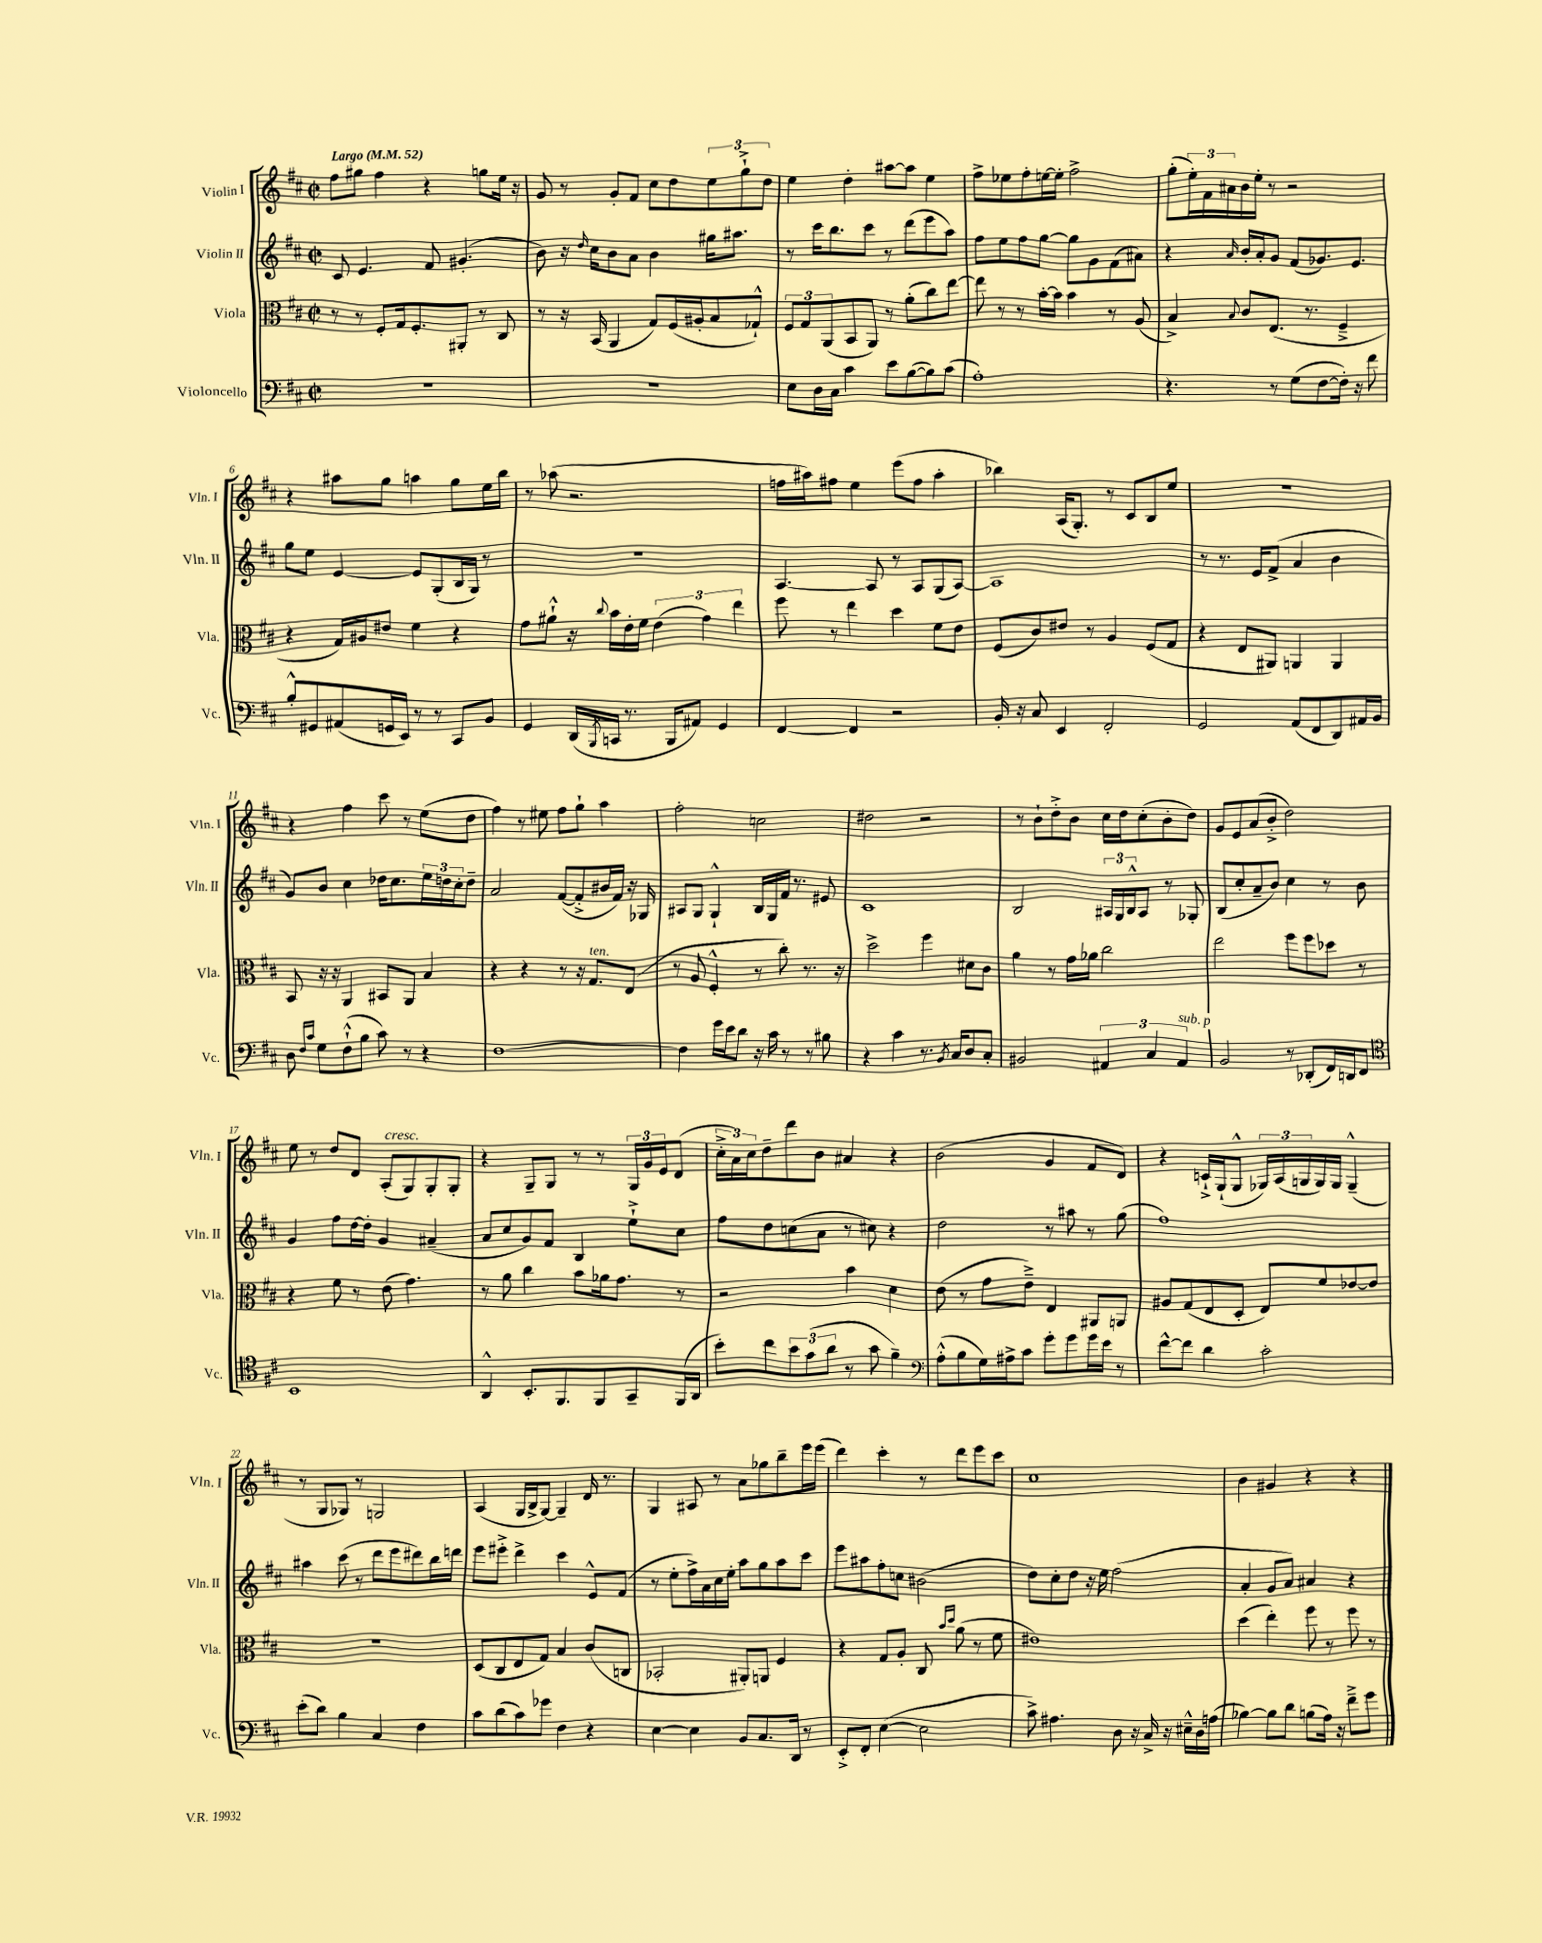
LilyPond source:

<<
\new StaffGroup <<
\new Staff = "s0" \with { instrumentName = "Violin I" shortInstrumentName = "Vln. I" } {
    \clef treble \key d \major \defaultTimeSignature \time 2/2 \tempo "Largo" 4 = 52
    fis''8 gis''8 fis''4 r4 g''8 e''16 r16 |
    g'8 r8 g'8-. fis'8 cis''8 d''8 \tuplet 3/2 { e''8 g''8-!-> d''8 } |
    e''4 d''4-. ais''8~ ais''8 e''4 |
    fis''8-> ees''8 fis''8-. e''16~ e''16-. fis''2-> |
    g''8-.( \tuplet 3/2 { e''16-.) fis'16 ais'16 } b'16 e''16-. r8 r2 |
    r4 ais''8 g''8 a''4 g''8 e''16 b''16 |
    r8 aes''8( r2. |
    f''16 ais''16) fis''8 e''4 e'''8( fis''8 ais''4-. |
    bes''4) a16( g8.-.) r8 cis'8 b8 e''8 |
    R1 |
    r4 fis''4 cis'''8 r8 e''8( d''8 |
    fis''4) r8 eis''8 fis''8 g''8-! a''4 |
    fis''2-. c''2 |
    dis''2 r2 |
    r8 b'8-! d''8-.-> b'8 cis''16 d''16 cis''8-.( b'8-. d''8) |
    g'8 e'8 a'8( b'8-.-> d''2) |
    e''8 r8 d''8 d'8 a8-.^\markup { \italic "cresc." }( g8) g8-. g8-. |
    r4 g8-- g8 r8 r8 \tuplet 3/2 { g16 g'16 e'16 } d'8( |
    \tuplet 3/2 { cis''16-.-> a'16) cis''16 } d''8-- d'''8 b'8 ais'4 r4 |
    b'2( g'4 fis'8 d'8) |
    r4 c'16-!-> g16-!( g8-^ \tuplet 3/2 { ges16) a16( g16 } g16) g16 g4---^( |
    r8 g8 ges8) r8 g2 |
    a4( g16 b16-> g8~) g4-- d'16 r8. |
    g4 ais8 r8 a'8 ges''8 b''8-- e'''16 e'''16( |
    d'''4) cis'''4-. r8 d'''8 e'''8 cis'''8 |
    cis''1 |
    b'4 gis'4 r4 r4 \bar "|." |
}
\new Staff = "s1" \with { instrumentName = "Violin II" shortInstrumentName = "Vln. II" } {
    \clef treble \key d \major \defaultTimeSignature \time 2/2
    cis'8 e'4. fis'8 gis'4.-.( |
    b'8) r16 \grace { d''16 } cis''16 b'8 a'8 b'4 gis''16 ais''8. |
    r8 cis'''16 b''8. cis'''8 r8 d'''8( e'''8 a''8) |
    fis''8 e''8 fis''8 g''8~ g''8 g'8 fis'8( ais'8) |
    r4 \grace { a'16 } b'16-. a'16-. g'8 fis'8( ges'8.) e'8. |
    g''8 e''8 e'4~ e'8 g8-.( b16 g16) r8 |
    R1 |
    a4.~ a8 r8 a8 g8( a8~) |
    a1 |
    r8 r8. e'16 fis'8->( a'4 b'4 |
    g'8) b'8 cis''4 des''16 cis''8. \tuplet 3/2 { e''16 d''16 cis''16-. } d''8-- |
    a'2 fis'8~( fis'8-.-> bis'16 fis'16) r16 ges16 |
    ais8 g8 g4-!-^ b16 g16 fis'16 r8. eis'8 |
    cis'1 |
    b2 \tuplet 3/2 { ais16 g16 b16-^ } ais8 r8 ges8-. |
    b8( cis''8-. a'8-- b'8) cis''4 r8 b'8 |
    g'4 fis''8 d''16~ d''16-. g'4 ais'4--( |
    a'8 cis''8 g'8) fis'8 b4 e''8-!-> cis''8 |
    fis''8 d''8 c''8( a'8 r8 cis''8) r4 |
    d''2 r8 ais''8 r8 g''8( |
    fis''1) |
    ais''4 cis'''8( r8 d'''8 e'''8 dis'''8) b''16 d'''16 |
    e'''8 eis'''8-.-> d'''4-> cis'''4 e'8-^ fis'8( |
    r8 e''8-. fis''16->) a'16 cis''16 e''16-. a''8 g''8 a''8 cis'''8 |
    e'''8 ais''8 fis''8-. c''8 bis'2( |
    d''8) cis''8-. d''8 r16 e''16 fis''2( |
    a'4-. g'8 a'8) ais'4 r4 \bar "|." |
}
\new Staff = "s2" \with { instrumentName = "Viola" shortInstrumentName = "Vla." } {
    \clef alto \key d \major \defaultTimeSignature \time 2/2
    r8 r8 fis8-. g16 fis8.-. ais,8-. r8 cis8 |
    r8 r16 b,16( a,4 g8) fis16( ais16-. b8 ges8-!-^) |
    \tuplet 3/2 { fis8 g8 a,8( } b,8 a,8) r8 a'8-.( cis''8) e''8~ |
    e''8 r8 r8 b'16~-. b'16 b'4 r8 a8( |
    b4->) \appoggiatura { b8 } cis'8 e8.( r8. fis4---> |
    r4 g16) ais16 eis'8 fis'4 r4 |
    g'8 ais'8-!-^ r16 \appoggiatura { cis''8 } b'16 e'16-. fis'16 \tuplet 3/2 { e'4( g'4) e''4 } |
    fis''8 r8 e''4 d''4 fis'8 e'8 |
    fis8( cis'8) eis'8 r8 a4 fis8( g8 |
    r4 e8 ais,8) a,4 a,4 |
    b,8 r16 r16 a,4 bis,8 a,8 b4 |
    r4 r4 r8 r16 g8.^\markup { \italic "ten." } e8( |
    r8 a8 fis4-.-^ r8 cis''8-.) r8. r16 |
    d''2-> fis''4 dis'8 cis'8 |
    a'4 r8 g'16 aes'16 cis''2 |
    e''2 fis''8 fis''8 des''8 r8 |
    r4 fis'8 r8 e'8( g'4.) |
    r8 a'8 cis''4 b'8 aes'16 g'8. r8 |
    r2 b'4 d'4 |
    e'8( r8 g'8 e'8--->) e4 ais,8 a,8 |
    ais8 g8( e8 d8-. e8) fis'8 ees'8~ ees'8 |
    R1 |
    d8( cis8 e8 g8) b4 cis'8( c8 |
    bes,2-. ais,8-.) a,8 fis4 |
    r4 g8 a8-. cis8 \grace { b'16 d''16 } a'8( r8 fis'8 |
    eis'1) |
    d''4( e''4-.) fis''8 r8 fis''8 r8 \bar "|." |
}
\new Staff = "s3" \with { instrumentName = "Violoncello" shortInstrumentName = "Vc." } {
    \clef bass \key d \major \defaultTimeSignature \time 2/2
    R1 |
    R1 |
    e8 d16 cis16 cis'4 e'8 b8~( b8) cis'8( |
    a1-.) |
    r4. r8 g8( fis8~ fis16-.) r16 fis'8 |
    b8-.-^ gis,8 ais,8( g,16 e,16) r8 r8 cis,8 b,8 |
    g,4 d,16( \acciaccatura { b,,8 } c,16 r8. b,,16 ais,8) g,4 |
    fis,4~ fis,4 r2 |
    b,16-. r16 cis8 e,4 fis,2-. |
    g,2 a,8( fis,8 d,8) ais,16 b,16 |
    d8 \grace { fis16 cis'16 } g8 fis8-!-^( b8 cis'8) r8 r4 |
    fis1~ |
    fis4 g'16 e'16 d'8 r16 cis'16 r8 r8 bis8 |
    r4 cis'4 r8. \acciaccatura { b,8 } cis16 d8 cis8-. |
    bis,2 \tuplet 3/2 { ais,4 cis4 ais,4^\markup { \italic "sub. p" } } |
    b,2 r8 des,8-.( fis,16) d,16 fis,8 |
    \clef tenor b,1 |
    a,4-^ b,8.-. fis,8. fis,8 g,8-- fis,16( a,16 |
    b'8-.) cis''8 \tuplet 3/2 { b'8 g'8( a'8 } r8 g'8 fis'4--) |
    \clef bass a8-.-^( b8 g16) ais16-> cis'8 g'8-. g'8 g'16 e'16 r8 |
    fis'8~-^ fis'8 d'4 cis'2-. |
    e'8-.( d'8) b4 cis4 fis4 |
    cis'8 d'8( cis'8) ges'8 fis4 r4 |
    e4~ e4 b,8 cis8. d,16 r8 |
    e,8-.-> fis,8-. e4~( e2 |
    cis'8->) ais4. d8 r16 cis16-> r16 eis16---^ d16 a16( |
    bes4~) bes8 d'8 b8( a16) r16 fis'8---> g'8 \bar "|." |
}
>>
>>
